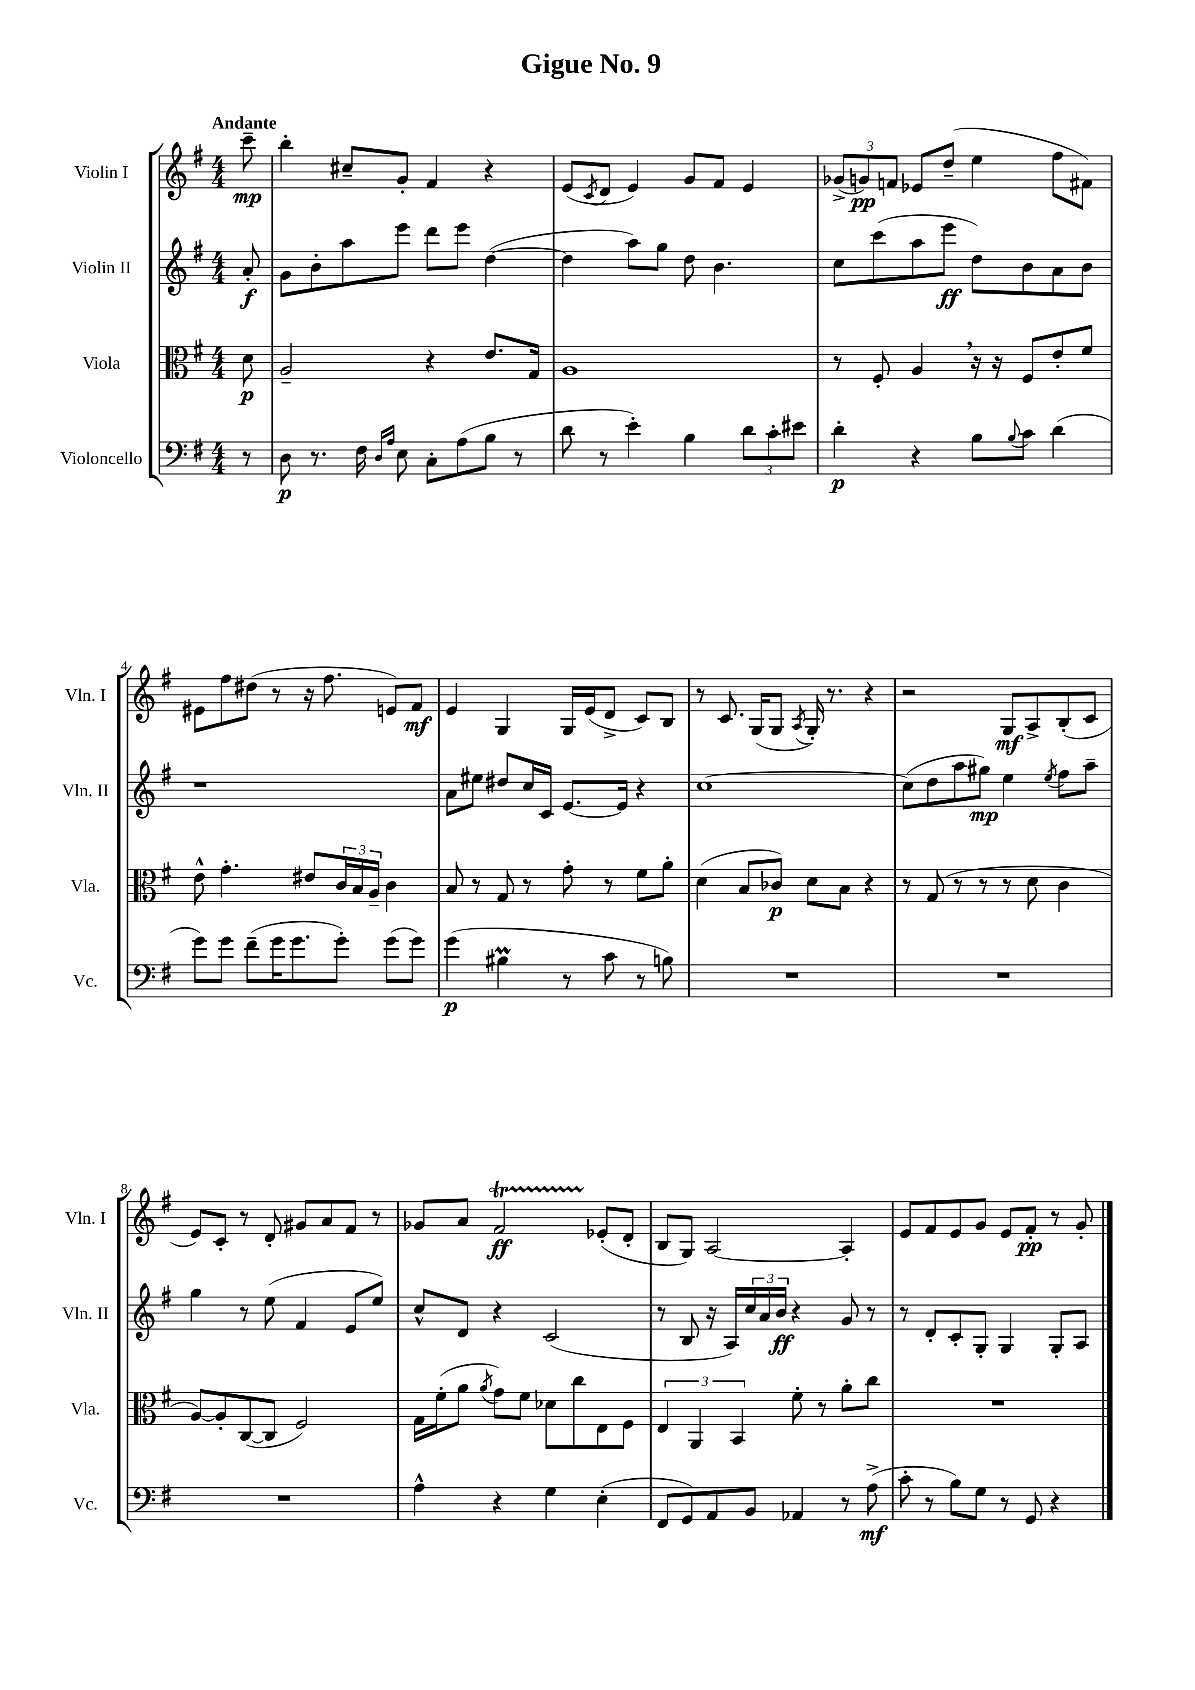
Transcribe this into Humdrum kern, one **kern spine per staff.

**kern	**kern	**kern	**kern
*staff4	*staff3	*staff2	*staff1
*clefF4	*clefC3	*clefG2	*clefG2
*k[f#]	*k[f#]	*k[f#]	*k[f#]
*M4/4	*M4/4	*M4/4	*M4/4
8r	8d	8a'	8ccc~
=	=	=	=
8D	2A~	8g	4bb'
8.r	.	8b'	.
.	.	8aa	8cc#~
16F#	.	.	.
16qqD	.	.	.
16qqA	.	.	.
8E	.	8eee	8g'
8C'	4r	8ddd	4f#
(8A	.	8eee	.
8B	8.e	([4dd	4r
8r	.	.	.
.	16G	.	.
=	=	=	=
8d	1A	4dd]	(8e
.	.	.	8qc
8r	.	.	8d
4e')	.	8aa)	4e)
.	.	8gg	.
4B	.	8dd	8g
.	.	4.b	8f#
12d	.	.	4e
12c'	.	.	.
12e#	.	.	.
=	=	=	=
4d'	8r	8cc	(12g-^
.	.	.	12g)
.	8F#'	(8ccc	.
.	.	.	12f
4r	4A	8aa	8e-
.	.	8eee	(8dd~
8B	16r	8dd)	4ee
.	16r	.	.
8qqB	.	.	.
8c	8F#	8b	.
(4d	8e'	8a	8ff#
.	8f#	8b	8f#)
=	=	=	=
8g)	8e^^	1r	8e#
8g	4.g'	.	8ff#
(8f#~	.	.	(8dd#
16g	.	.	8r
8.g	.	.	.
.	8e#	.	16r
.	.	.	8.ff#
8g')	24c	.	.
.	24B	.	.
.	24A~	.	.
(8g	4c	.	8e)
8g)	.	.	8f#
=	=	=	=
(4g	8B	8a	4e
.	8r	8ee#	.
4B#	8G	8dd#	4G
.	8r	16cc	.
.	.	16c	.
8r	8g'	[8.e	16G
.	.	.	(16e
8c	8r	.	8d^
.	.	16e]	.
8r	8f#	4r	8c)
8B)	8a'	.	8B
=	=	=	=
1r	(4d	[1cc	8r
.	.	.	8.c
.	8B	.	.
.	.	.	(16G
.	8c-)	.	8G
.	.	.	8qA
.	8d	.	16G')
.	.	.	8.r
.	8B	.	.
.	4r	.	4r
=	=	=	=
1r	8r	(8cc]	2r
.	(8G	8dd	.
.	8r	8aa	.
.	8r	8gg#)	.
.	8r	4ee	8G
.	8d	.	8A^
.	.	8qee	.
.	4c	8ff#	(8B'
.	.	8aa~	8c
=	=	=	=
1r	[8A)	4gg	8e)
.	8A']	.	8c'
.	([8C	8r	8r
.	8C]	(8ee	8d'
.	2F#)	4f#	8g#
.	.	.	8a
.	.	8e	8f#
.	.	8ee)	8r
=	=	=	=
4A^^	16G	8cc^^	8g-
.	(16f#'	.	.
.	8a	8d	8a
.	8qa	.	.
4r	8g)	4r	2f#
.	8f#	.	.
4G	8d-	(2c	.
.	8cc	.	.
(4E'	8E	.	(8e-'
.	8F#	.	8d'
=	=	=	=
8FF#	6E	8r	8B
8GG)	.	8B	8G)
.	6AA	.	.
8AA	.	16r	[2A
.	.	16A)	.
.	6BB	.	.
8BB	.	24cc	.
.	.	24a	.
.	.	24b	.
4AA-	8f#'	4r	.
.	8r	.	.
8r	8a'	8g	4A']
(8A^	8cc	8r	.
=	=	=	=
8c'	1r	8r	8e
8r	.	8d'	8f#
8B)	.	8c'	8e
8G	.	8G'	8g
8r	.	4G	8e
8GG	.	.	8f#'
4r	.	8G'	8r
.	.	8A	8g'
==	==	==	==
*-	*-	*-	*-
